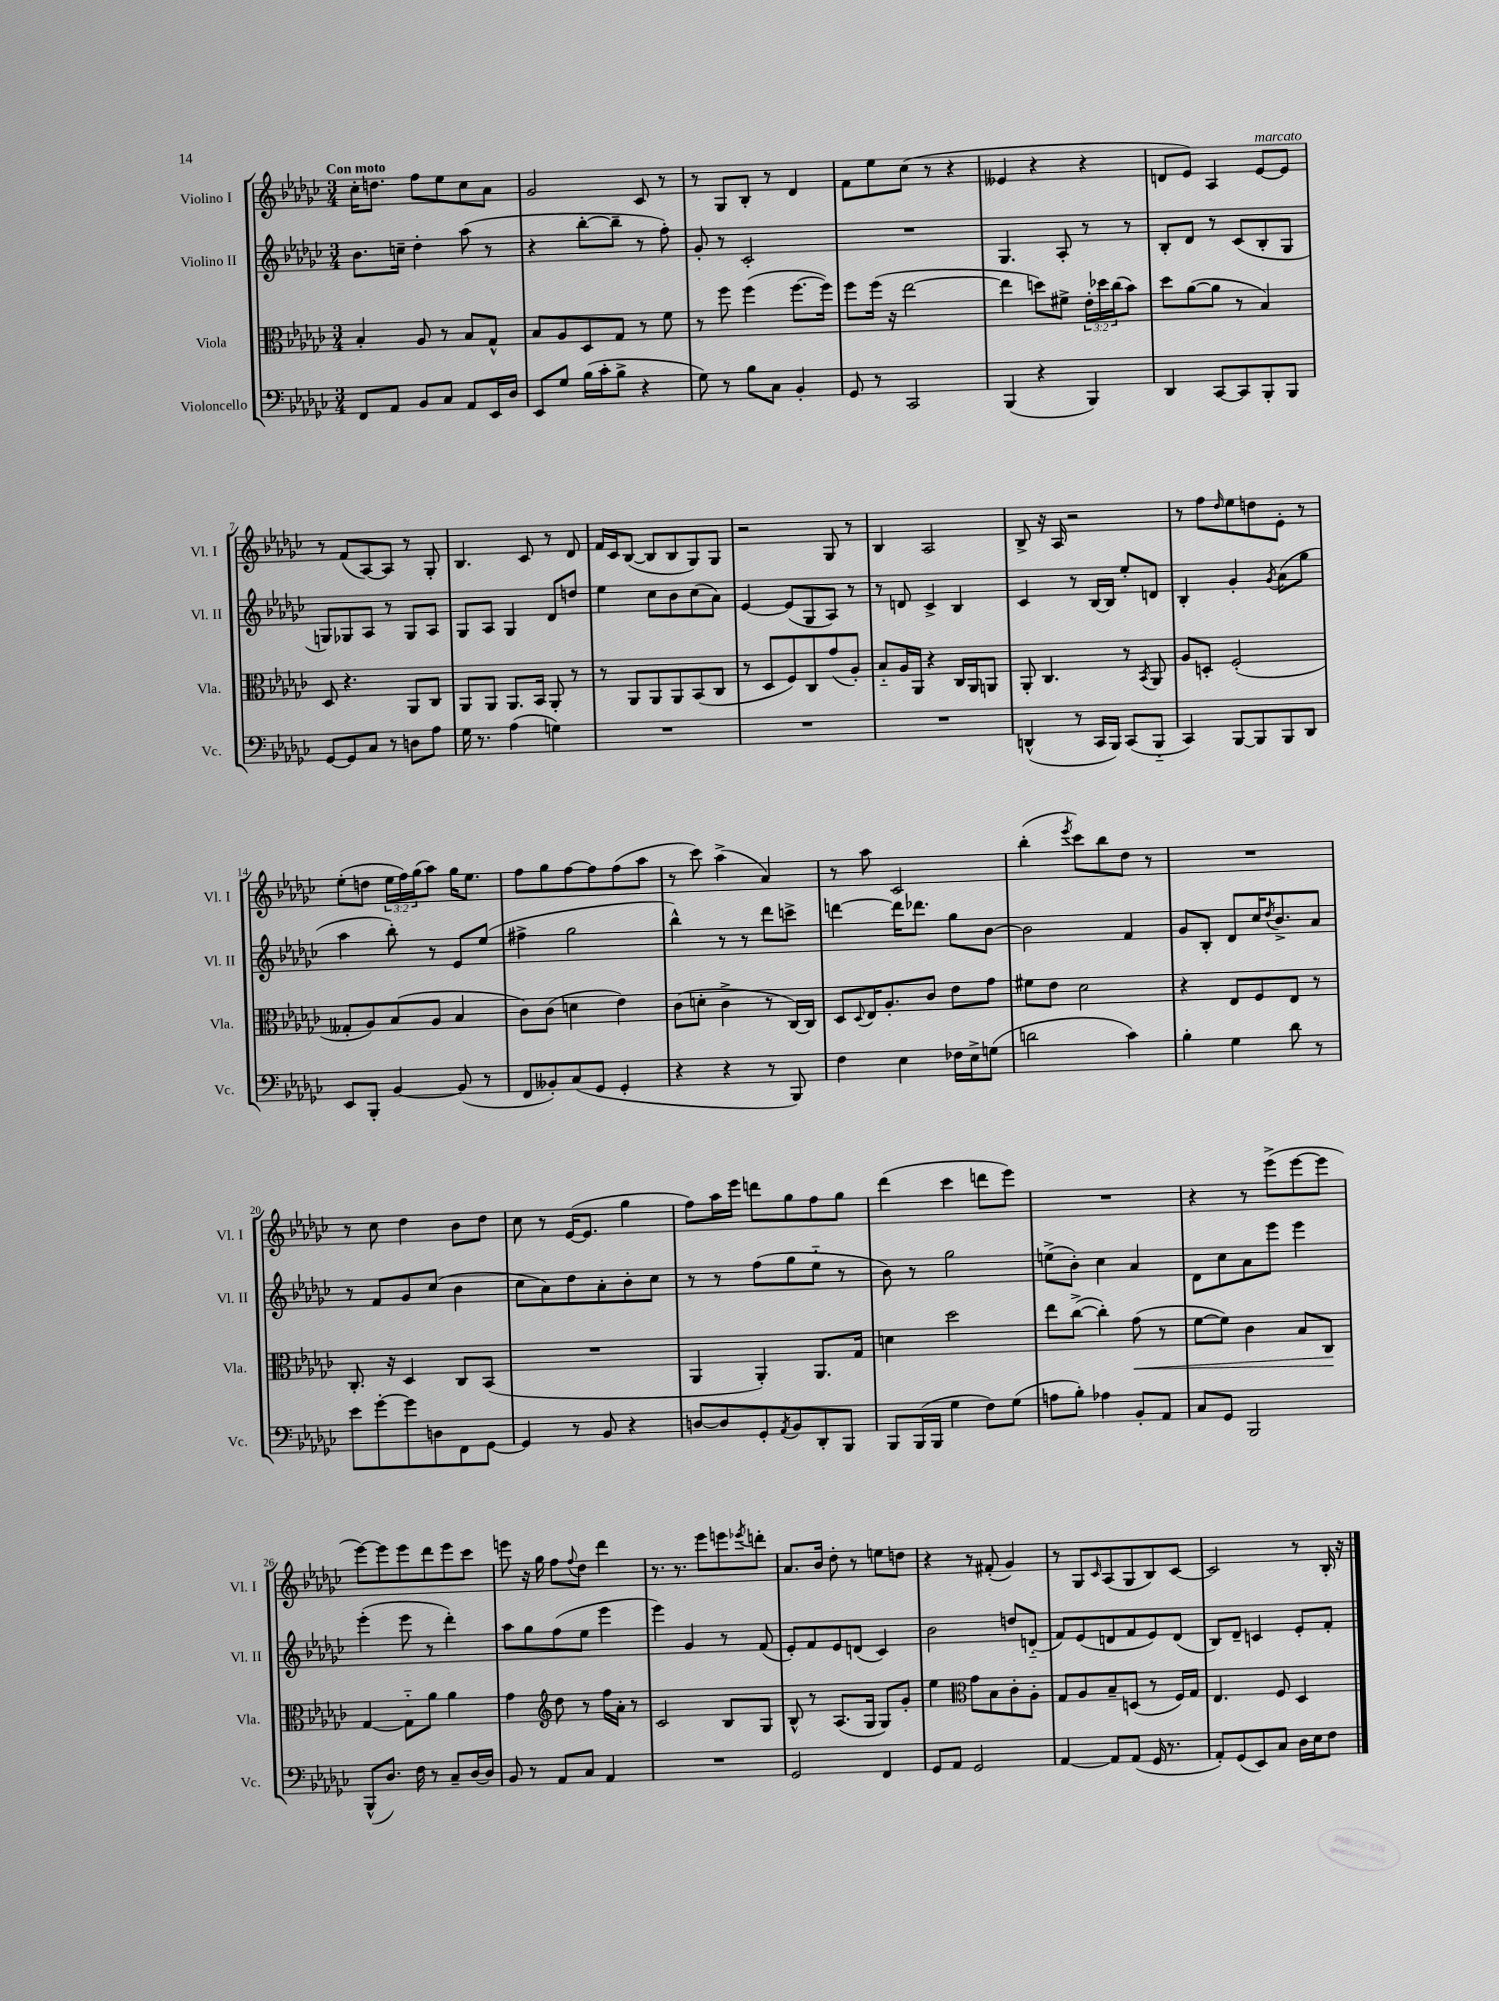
<<
\new StaffGroup <<
\new Staff = "s0" \with { instrumentName = "Violino I" shortInstrumentName = "Vl. I" } {
    \clef treble \key ges \major \numericTimeSignature \time 3/4 \override Staff.TupletNumber.text = #tuplet-number::calc-fraction-text \tempo "Con moto"
    ces''16-. d''8. f''8 ees''8 ces''8 aes'8 |
    ges'2 ces'8 r8 |
    r8 ges8 bes8-. r8 des'4 |
    f'8 ees''8 ces''8( r8 r4 |
    eeses'4 r4 r4 |
    d'8 ees'8) aes4 ees'8~^\markup { \italic "marcato" } ees'8 |
    r8 f'8( aes8~) aes8 r8 ges8-. |
    bes4. ces'8 r8 des'8 |
    f'16 ces'16 bes8~( bes8 bes8 ges8) ges8 |
    r2 ges8 r8 |
    bes4 aes2 |
    bes8-> r16 aes16 r2 |
    r8 f''8 \grace { des''16 } ees''8 d''8 ees'8-. r8 |
    ees''8-.( d''8 \tuplet 3/2 { ees''16 f''16) ges''16( } aes''8) ges''16 ees''8. |
    f''8 ges''8 f''8~ f''8 f''8( aes''8 |
    r8 ces'''8) aes''4->( aes'4) |
    r8 aes''8 ces'2 |
    bes''4-.( \acciaccatura { ees'''8 } ces'''8) bes''8 des''8 r8 |
    R2. |
    r8 ces''8 des''4 bes'8 des''8 |
    ces''8 r8 ees'16~( ees'8. ges''4 |
    f''8) aes''16 ees'''16 d'''8 ges''8 f''8 ges''8 |
    des'''4( ces'''4 d'''8 ees'''8) |
    R2. |
    r4 r8 ees'''8->( ees'''8~ ees'''8 |
    ees'''8~) ees'''8 ees'''8 des'''8 ees'''8 ces'''8 |
    e'''8 r16 ges''16 f''8 \appoggiatura { f''8 } des''8 des'''4 |
    r8. r8. ees'''8 e'''8 \acciaccatura { ees'''8 } d'''8-. |
    aes'8. bes'16 des''8-. r8 e''8 d''8 |
    r4 r8 fis'8-.( ges'4) |
    r8 ges8 \grace { ces'16 } aes8( ges8 bes8) ces'8~ |
    ces'2 r8 bes16-. r16 \bar "|." |
}
\new Staff = "s1" \with { instrumentName = "Violino II" shortInstrumentName = "Vl. II" } {
    \clef treble \key ges \major \numericTimeSignature \time 3/4
    bes'8. c''16-- des''4-. aes''8( r8 |
    r4 bes''8~-. bes''8-- r8 f''8-.) |
    ges'8-. r8 ces'2-. |
    R2. |
    ges4. aes8-. r8 r8 |
    bes8-. des'8 r8 ces'8( bes8-. ges8 |
    g8) ges8 aes8 r8 ges8 aes8 |
    ges8 aes8 ges4 des'8 d''8 |
    ees''4 ces''8 bes'8 ces''8( aes'8) |
    ees'4~ ees'8( ges8 aes8) r8 |
    r8 d'8 ces'4-> bes4 |
    ces'4 r8 bes16~ bes16 ees''8-. d'8 |
    bes4-. ges'4-. \acciaccatura { ges'8 } aes'8( ges''8 |
    aes''4 bes''8-.) r8 ees'8 ees''8( |
    fis''4-> ges''2 |
    bes''4-^) r8 r8 des'''8 c'''8-> |
    d'''4~ d'''16 des'''8. ges''8 bes'8~ |
    bes'2 f'4 |
    ges'8 bes8-. des'8 ces''16 \acciaccatura { des''8 } bes'8.-> aes'8 |
    r8 f'8 ges'8 ces''8( bes'4 |
    ces''8 aes'8) des''8 aes'8-. bes'8-. ces''8 |
    r8 r8 f''8( ges''8 ees''8-_ r8 |
    bes'8) r8 ges''2 |
    e''8->( bes'8-.) ces''4 aes'4 |
    des'8 ces''8 aes'8 ees'''8 ees'''4 |
    ees'''4-.( ees'''8 r8 des'''4-.) |
    aes''8 ges''8 f''8( ees''8 ees'''4 |
    ees'''4) ges'4 r8 f'8( |
    ees'8-.) f'8 ees'8 d'8( ces'4) |
    bes'2 d''8 d'8-_( |
    f'8) ees'8( d'8 f'8 ees'8) d'8( |
    bes8) des'8-- c'4 ees'8-. f'8-. \bar "|." |
}
\new Staff = "s2" \with { instrumentName = "Viola" shortInstrumentName = "Vla." } {
    \clef alto \key ges \major \numericTimeSignature \time 3/4 \override Staff.TupletNumber.text = #tuplet-number::calc-fraction-text
    bes4-. aes8 r8 bes8 ges8-^ |
    bes8 aes8 des8 ges8 r8 f'8 |
    r8 f''8 f''4( f''8.~ f''16) |
    f''8 f''16( r16 ees''2~ |
    ees''4 d''8) fis'8-> \tuplet 3/2 { ees'16-. des''16 ces''16( } bes'8) |
    des''8 aes'8~( aes'8 r8 bes4) |
    des8 r4. aes,8 ces8 |
    aes,8 aes,8 aes,8. bes,16 aes,8-. r8 |
    r8 aes,8 aes,8 aes,8 bes,8( ces8 |
    r8 des8 f8) ces8 ges'8( aes8-.) |
    bes8-_ aes16 aes,16 r4 ces16 aes,16 a,8 |
    aes,8-. ces4. r8 \acciaccatura { bes,8 } aes,8 |
    aes8 d8-. f2-.( |
    geses8-. aes8) bes8( aes8 bes4 |
    ces'8) ces'8( d'4 ees'4) |
    ces'8( d'8-. ces'4-> r8 ces16~) ces16 |
    des8 \appoggiatura { des8 } ees16 aes8.-. ces'8 ees'8 ges'8 |
    fis'8 ees'8 des'2 |
    r4 ees8 f8 ees8 r8 |
    ces8.-. r16 des4 ces8 bes,8( |
    R2. |
    aes,4 aes,4-.) aes,8. ges16 |
    d'4 des''2 |
    ees''8 ces''8~->( ces''4-.) ges'8\<( r8 |
    f'8~ f'8) ces'4 bes8 ces8\! |
    ges4~ ges8-_ aes'8 aes'4 |
    ges'4 \clef treble des''8 r8 f''16 aes'16-. r8 |
    ces'2 bes8 ges8 |
    bes8-^ r8 aes8.( ges16 ges8) ges'8-. |
    ees''4 \clef alto ges'8 bes8 ces'8-. aes8-. |
    ges8 aes8 bes8-- d8( r8 f16) ges16 |
    ees4. f8 des4 \bar "|." |
}
\new Staff = "s3" \with { instrumentName = "Violoncello" shortInstrumentName = "Vc." } {
    \clef bass \key ges \major \numericTimeSignature \time 3/4
    f,8 aes,8 bes,8 ces8 aes,8 ees,16 des16 |
    ees,8 ges8 bes16( ces'16-. bes8-> r4 |
    ges8) r8 bes8 ces8 bes,4-. |
    ges,8 r8 ces,2 |
    bes,,4( r4 bes,,4) |
    des,4 ces,8~ ces,8 bes,,8-. bes,,8 |
    ges,8~ ges,8 ces8 r8 d8 aes8 |
    ges16 r8. aes4( g4) |
    R2. |
    R2. |
    R2. |
    d,4-^( r8 ces,16 bes,,16) ces,8( bes,,8-_ |
    ces,4) bes,,8~ bes,,8 bes,,8 des,8 |
    ees,8 bes,,8-. bes,4~ bes,8( r8 |
    f,8 beses,8-.) ces8( ges,8 ges,4-. |
    r4 r4 r8 bes,,8) |
    f4 ees4 fes16 ees16-> g8( |
    d'2 ces'4) |
    bes4-. ges4 des'8 r8 |
    ees'8 ges'8~-. ges'8 d8 f,8 ges,8~ |
    ges,4 r8 bes,8 r4 |
    d8~ d8 ges,8-. \acciaccatura { aes,8 } bes,8 des,8-. bes,,8 |
    bes,,8 bes,,16( bes,,16 ges4 f8) ges8( |
    a8 bes8-.) aes4 bes,8-. aes,8 |
    ces8 ges,8 bes,,2 |
    bes,,8-^( des8.) f16 r8 ces8-- des16~ des16 |
    bes,8 r8 aes,8 ces8 aes,4 |
    R2. |
    ges,2 f,4 |
    ges,8 aes,8 ges,2 |
    aes,4~ aes,8 aes,8( ges,16 r8. |
    aes,8-.) ges,8( ees,8) ces8 des16 ees16 f8 \bar "|." |
}
>>
>>
